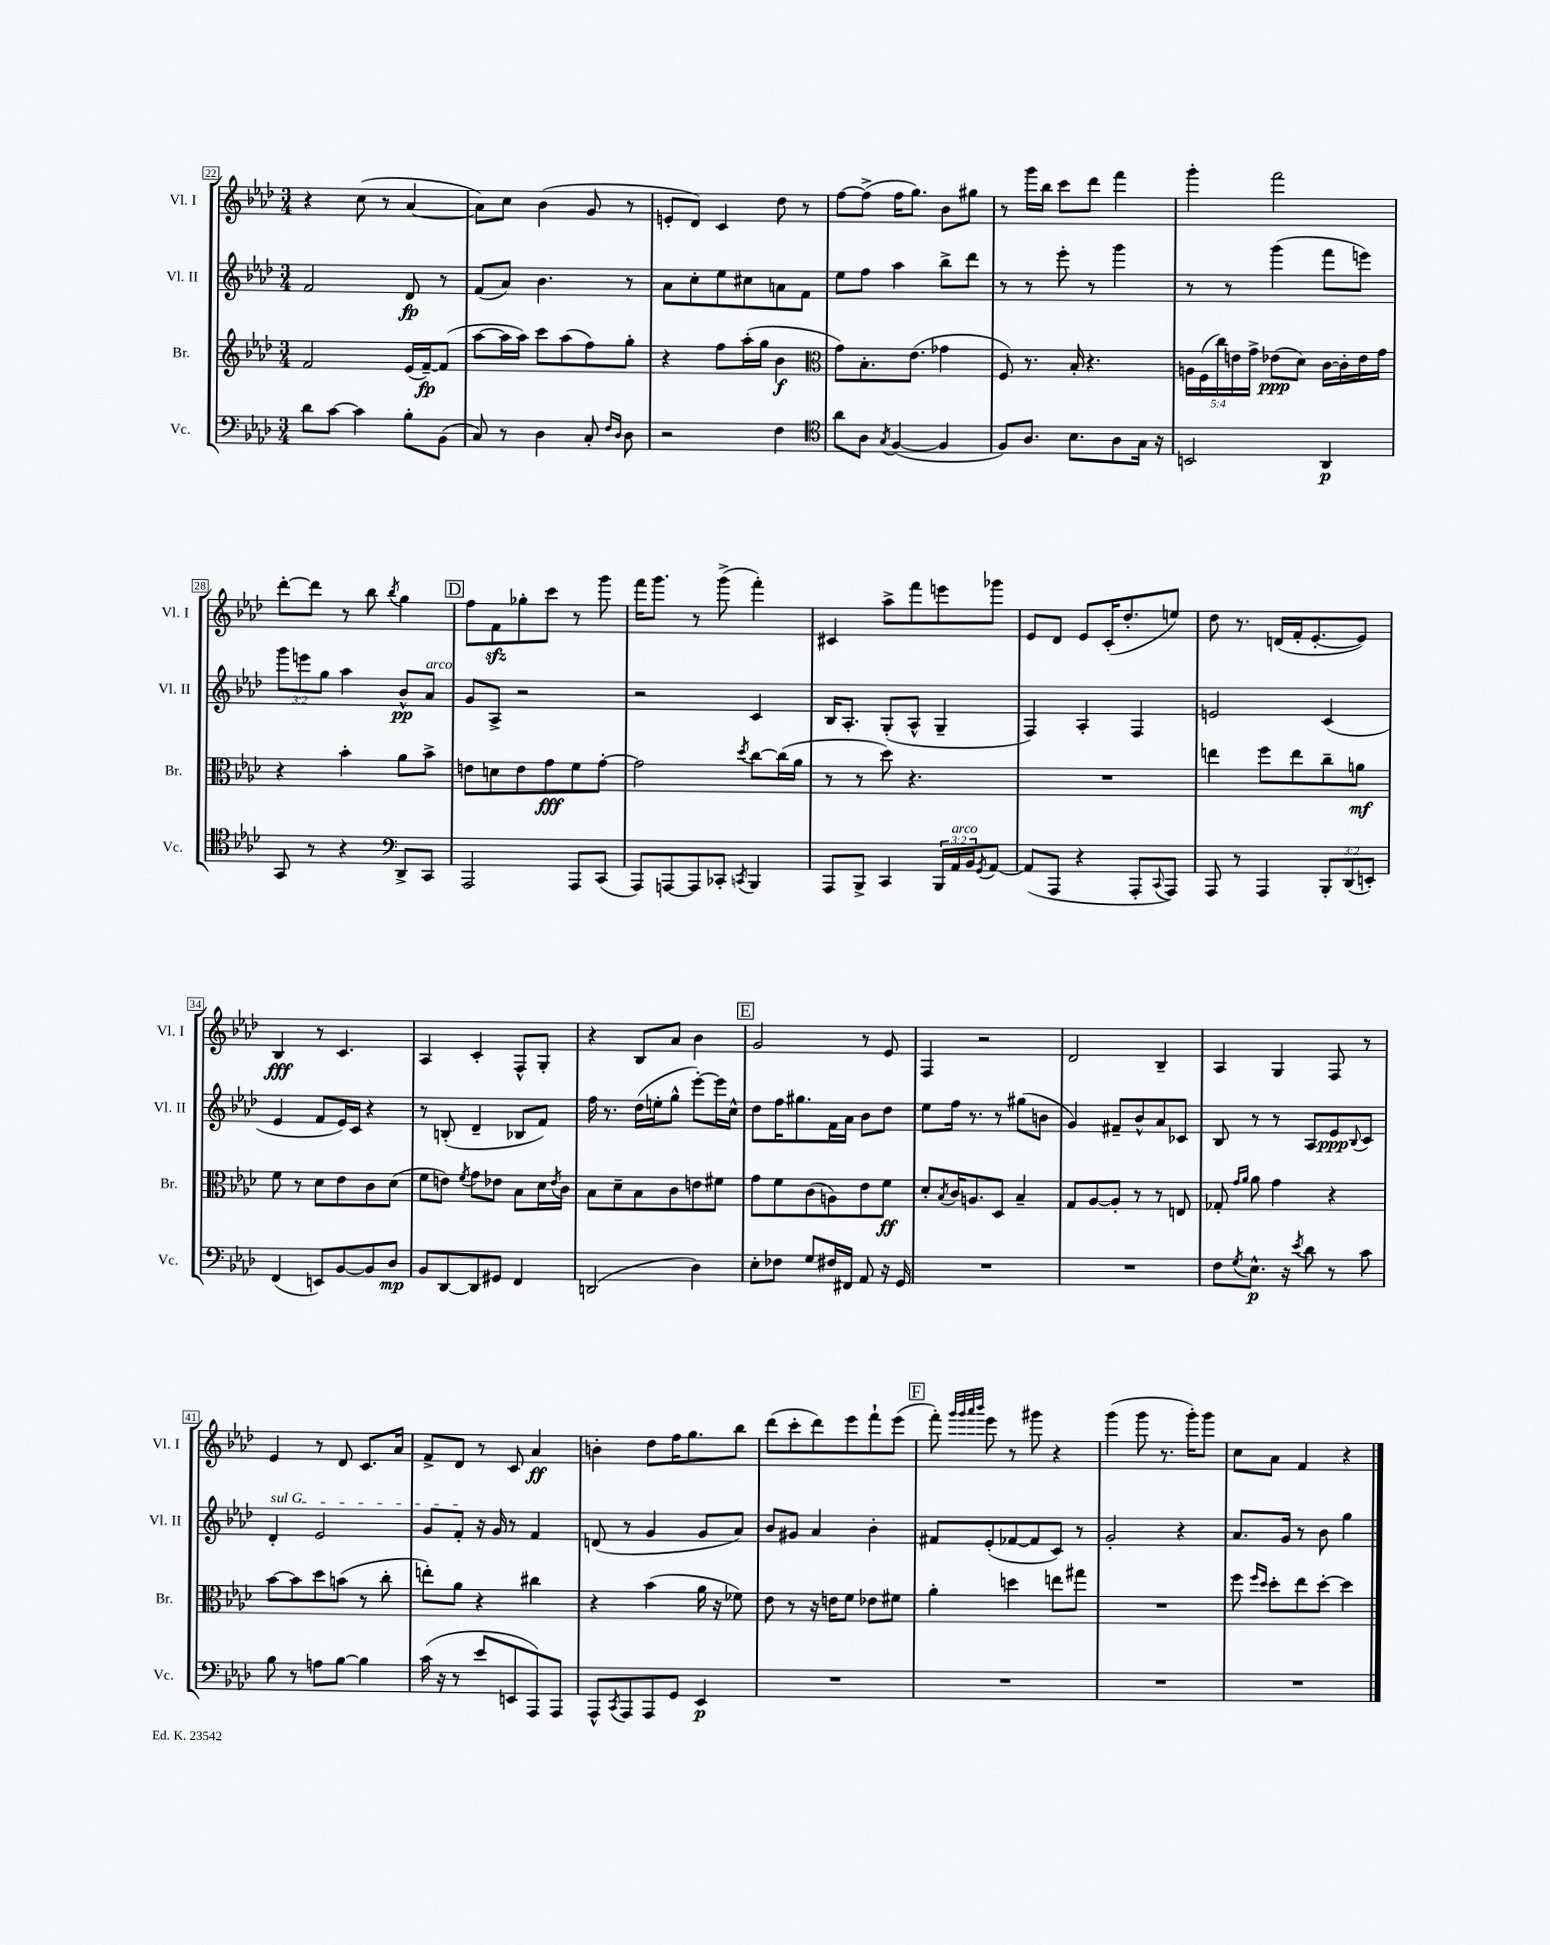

**kern	**kern	**kern	**kern
*staff4	*staff3	*staff2	*staff1
*clefF4	*clefG2	*clefG2	*clefG2
*k[b-e-a-d-]	*k[b-e-a-d-]	*k[b-e-a-d-]	*k[b-e-a-d-]
*M3/4	*M3/4	*M3/4	*M3/4
8d-	2f	2f	4r
[8c	.	.	.
4c]	.	.	(8cc
.	.	.	8r
8B-'	(16e-	8d-	[4a-
.	[16f~)	.	.
(8BB-	(8f]	8r	.
=	=	=	=
8C)	[8aa-	(8f	8a-])
8r	16aa-]	8a-)	8cc
.	16aa-)	.	.
4D-	8ccc	4.b-	(4b-
.	(8aa-	.	.
8C'	8ff)	.	8g
16qqF	.	.	.
16qqD-	.	.	.
8D-	8gg'	8r	8r
=	=	=	=
2r	4r	8a-	8e'
.	.	8cc'	8d-)
.	8ff	8ee-	4c
.	(16aa-'	8cc#	.
.	16gg	.	.
4F	4b-	8a	8dd-
.	.	8f	8r
=	=	=	=
*clefC4	*clefC3	*	*
8a-	8g)	8ee-	[8ff
8A-	8.B-'	8ff	(8ff^]
8qG	.	.	.
([4F	.	4aa-	16ff
.	(8.e-	.	8.gg)
4F]	4g-	8bb-^	8b-
.	.	8ddd-	8gg#
=	=	=	=
8F)	8F)	8r	8r
8.A-	8.r	8r	16ggg
.	.	.	16bb-
.	.	8eee-'	8ccc
8.B-	16B-'	.	.
.	4.r	8r	8ddd-
8A-	.	4ggg	4fff
16G	.	.	.
16r	.	.	.
=	=	=	=
2BB	20A	8r	4ggg'
.	(20F	.	.
.	20cc)	.	.
.	.	8r	.
.	20e	.	.
.	20g^	.	.
.	(8e-	(4ggg	2fff
.	8d-)	.	.
4AA-	[16c	8fff	.
.	16c']	.	.
.	16e-	8eee)	.
.	16g	.	.
=	=	=	=
8GG	4r	12ggg	[8ddd-'
.	.	12eee	.
8r	.	.	8ddd-]
.	.	12gg	.
4r	4b-'	4aa-	8r
.	.	.	8bb-
*clefF4	*	*	*
.	.	.	8qbb-
8DD-^	8a-	8b-^^	4gg
8CC	8b-^	8a-	.
=	=	=	=
2AAA-	8e	8g	8ff
.	8d	8A-^	8f
.	8e	2r	8gg-'
.	8g	.	8ccc
8AAA-	8f	.	8r
(8CC	[8g'	.	8ggg
=	=	=	=
8AAA-)	2g]	2r	16fff
.	.	.	8.ggg
[8AAA	.	.	.
8AAA]	.	.	8r
8CC-'	.	.	(8ggg^
8qCC	8qdd-	.	.
4BBB-	[8cc	4c	4fff')
.	(16cc]	.	.
.	16a-	.	.
=	=	=	=
8AAA-	8r	16B-	4c#
.	.	8.A-'	.
8BBB-^	8r	.	.
4CC	8dd-)	(8G'	8aa-^
.	4.r	8A-^^	8fff
24BBB-	.	4G~	8eee
24AA-	.	.	.
24BB-	.	.	.
8qGG	.	.	.
[8AA-	.	.	8ggg-
=	=	=	=
(8AA-]	2.r	4F)	8e-
8AAA-	.	.	8d-
4r	.	4A-'	8e-
.	.	.	(16c'
.	.	.	8.dd-'
8AAA-'	.	4F	.
8qqCC	.	.	.
8AAA-)	.	.	8ee)
=	=	=	=
8AAA-	4ee	2e	8dd-
8r	.	.	8.r
4AAA-	8ff	.	.
.	.	.	(16d
.	8ee	.	16f'
.	.	.	[8.e-'
12BBB-'	8cc~	(4c	.
(12DD-	.	.	.
.	8a	.	8e-])
12EE')	.	.	.
=	=	=	=
(4FF	8f	4e-	4B-
.	8r	.	.
8EE)	8d-	8f	8r
[8BB-	8e-	16e-)	4.c
.	.	16c	.
8BB-]	8c	4r	.
8D-	(8d-	.	.
=	=	=	=
8BB-	8f	8r	4A-
[8DD-	8e)	(8B'	.
.	8qf	.	.
8DD-]	8g	4d-~	4c'
8GG#	8e-	.	.
4FF	8B-	8B-	8F^^
.	16d-	8f)	8G'
.	8qe-	.	.
.	16c	.	.
=	=	=	=
(2DD	8B-	16ff	4r
.	.	8.r	.
.	8d-~	.	.
.	8B-	(16dd-	8B-
.	.	16ee'	.
.	8c	8gg^^	8a-
4D-)	8e	[8eee-')	4b-
.	8f#	16eee-]	.
.	.	16cc^^	.
=	=	=	=
8E-'	8g	8dd-	2g
8F-	8f	16ff	.
.	.	8.gg#	.
8G	(8c	.	.
16F#	8A)	16f	.
16FF#	.	16a-	.
8AA-	8e-	8b-	8r
16r	8f	8dd-	8e-
16GG	.	.	.
=	=	=	=
2.r	8d-'	8ee-	4F
.	8qB-	.	.
.	16c	16ff	.
.	8.A	8.r	.
.	.	.	2r
.	8D-	8r	.
.	4B-~	(8gg#	.
.	.	8b	.
=	=	=	=
2.r	8G	4g)	2d-
.	[8A-	.	.
.	8A-']	8f#~	.
.	8r	8b-^^	.
.	8r	8a-	4B-~
.	8E	8c-	.
=	=	=	=
8F	8G-'	8B-	4A-
.	16qqg	.	.
8qG	16qqa-	.	.
8.E-^^	8a-	8r	.
.	4g	8r	4G
16r	.	.	.
8qe-	.	.	.
8d-	.	8A-	.
8r	4r	8e-	8F
.	.	8qqB-	.
8c	.	8c	8r
=	=	=	=
8B-	[8b-	4d-'	4e-
8r	8b-]	.	.
8A	8dd-	2e-	8r
[8B-	(8b	.	8d-
4B-]	8r	.	8.c
.	8cc'	.	.
.	.	.	16a-
=	=	=	=
(16c	8ee')	8g	8f^
16r	.	.	.
8r	8a-	8f'	8d-
8e-	4r	16r	8r
.	.	16g	.
8EE	.	8r	8c
8AAA-)	4cc#	4f	4a-
8AAA-	.	.	.
=	=	=	=
8AAA-^^	4r	(8d	4b'
8qCC	.	.	.
8AAA-	.	8r	.
8AAA-	(4b-	4g	8dd-
8GG	.	.	16ff
.	.	.	8.gg
4EE-	16a-	8g	.
.	16r	.	.
.	8f-)	8a-)	8bb-
=	=	=	=
2.r	8e-	8b-	(8ddd-
.	8r	8g#	8ccc'
.	16r	4a-	8ddd-)
.	16e	.	.
.	8f	.	8eee-
.	8e-	4b-'	8fff`
.	8f#	.	(8eee-
=	=	=	=
2.r	4a-'	8f#	8fff')
.	.	.	32qqggg
.	.	.	32qqggg
.	.	.	32qqaaa-
.	.	.	32qqbbb-
.	.	(8e-'	8eee-
.	4dd	[8f-	8r
.	.	8f-]	8ggg#
.	8ee	8c)	4r
.	8gg#	8r	.
=	=	=	=
2.r	2.r	2g'	(4ggg
.	.	.	8ggg
.	.	.	8.r
.	.	4r	.
.	.	.	16ggg')
.	.	.	8ggg
=	=	=	=
2.r	8ff	8.a-	8cc
.	16qqff	.	.
.	16qqdd-	.	.
.	8dd-'	.	8a-
.	.	16g	.
.	8ee-	8r	4f
.	[8dd-'	8b-	.
.	4dd-]	4gg	4r
==	==	==	==
*-	*-	*-	*-
